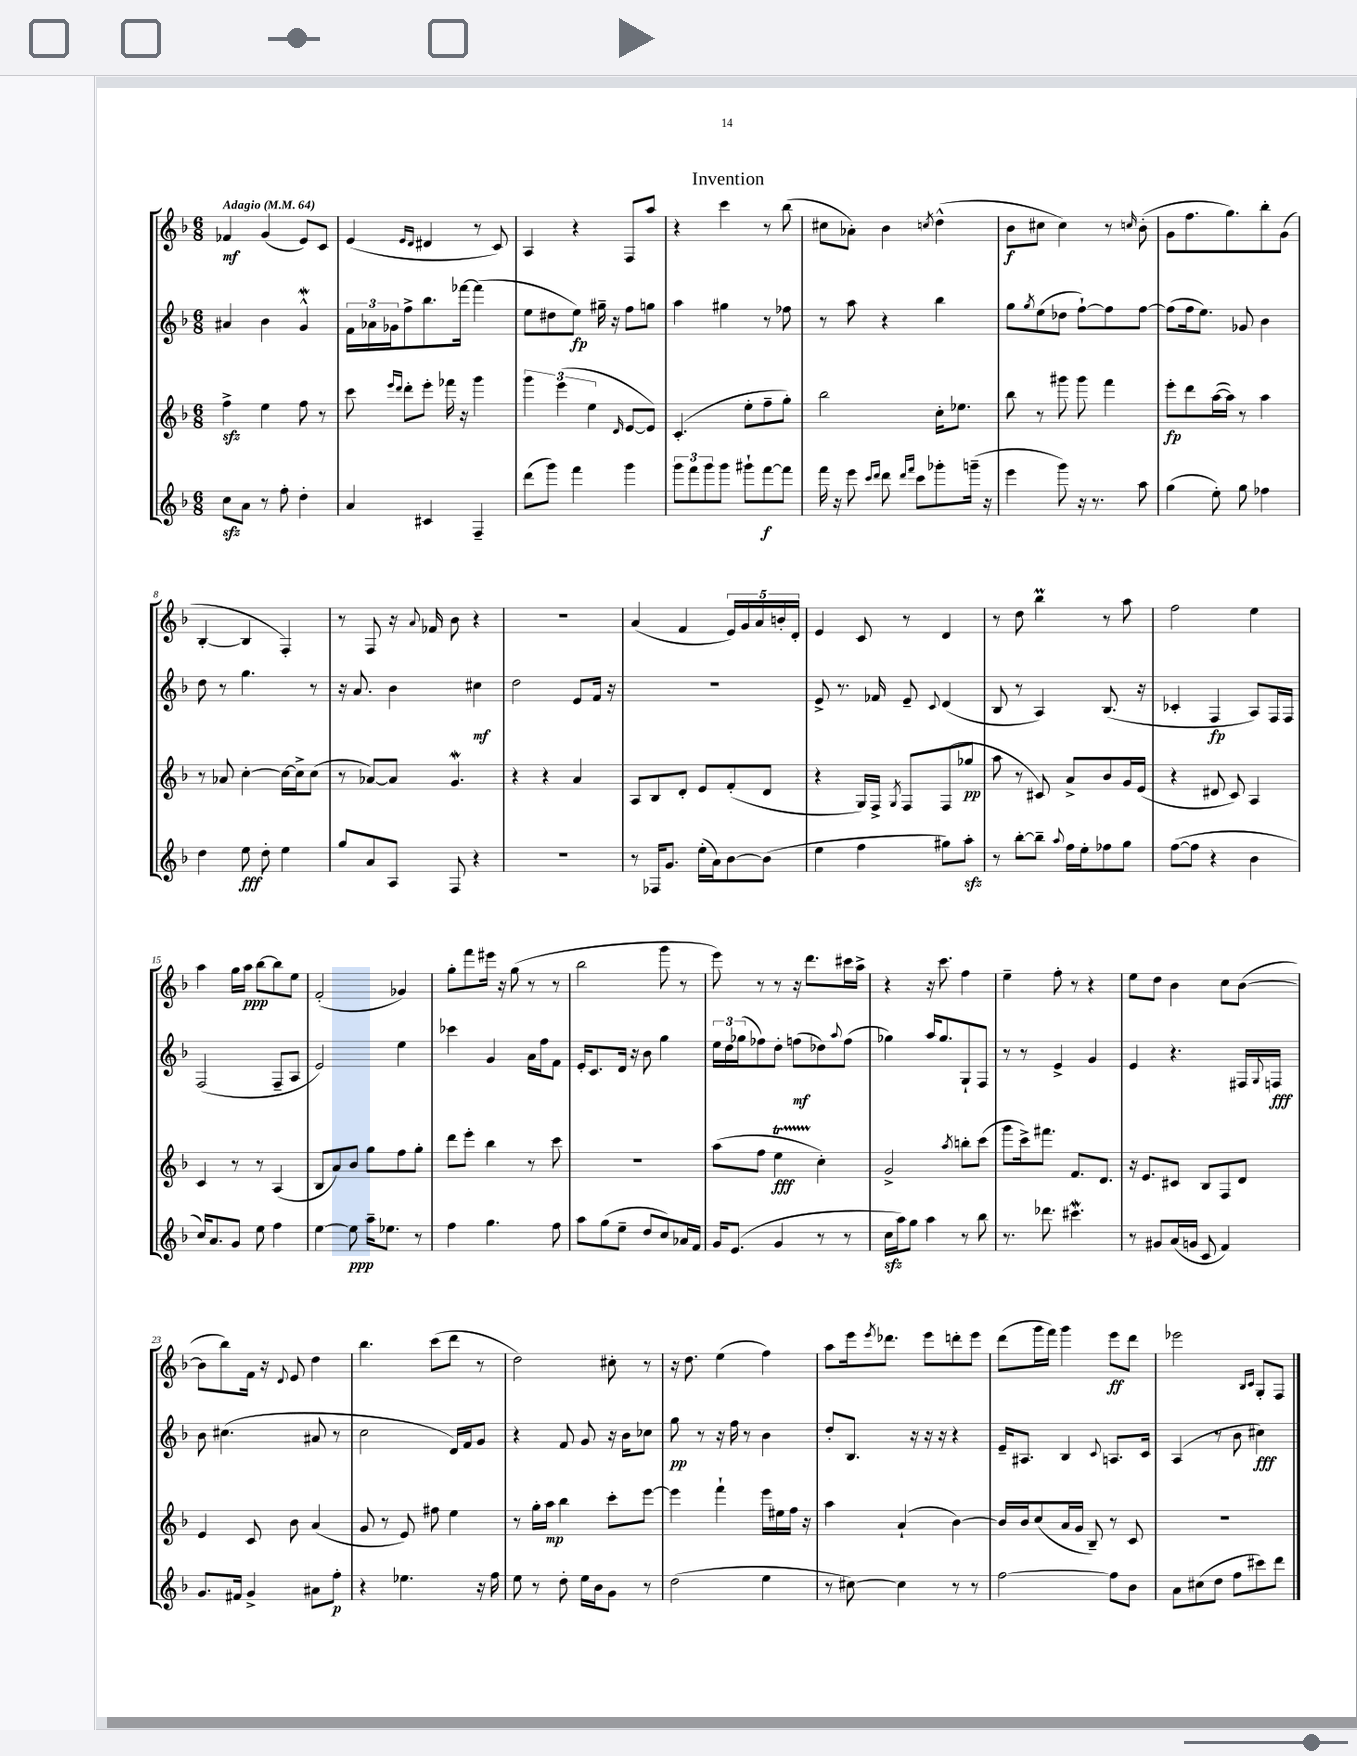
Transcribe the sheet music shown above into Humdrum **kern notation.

**kern	**kern	**kern	**kern
*staff4	*staff3	*staff2	*staff1
*clefG2	*clefG2	*clefG2	*clefG2
*k[b-]	*k[b-]	*k[b-]	*k[b-]
*M6/8	*M6/8	*M6/8	*M6/8
*MM64	*MM64	*MM64	*MM64
8cc	4ff^	4a#	4f-
8a	.	.	.
8r	4ee	4b-	(4g
8ff'	.	.	.
4dd'	8ff	4g^^	8e)
.	8r	.	8c
=	=	=	=
4a	8ccc	24f	(4e
.	.	24a-	.
.	.	24g-	.
.	16qqeee	.	.
.	16qqddd	.	.
.	8ddd'	8ff^	.
.	.	.	16qqe
.	.	.	16qqd
4c#	8eee'	8.bb-	4d#
.	16fff-	.	.
.	16r	[16fff-	.
4F~	4ggg	(4fff-]	8r
.	.	.	8c)
=	=	=	=
(8ddd	6ggg	8ee	4A
8ggg)	.	8dd#	.
.	(6eee	.	.
4fff	.	8ee)	4r
.	6ee	.	.
.	.	16gg#~	.
.	.	16r	.
.	16qqd	.	.
4ggg	[8e	8ff	8F
.	8e])	8gg	8aa
=	=	=	=
12ggg	(4.c'	4aa	4r
12fff	.	.	.
12ggg	.	.	.
8ggg	.	4gg#	4ccc
8ggg#`	8ee'	.	.
[8fff	8ff~	8r	8r
8fff]	8gg')	8ff-	(8bb-
=	=	=	=
16fff	2bb-	8r	8cc#
16r	.	.	.
8eee	.	8aa	8a-')
16qqccc	.	.	.
16qqddd	.	.	.
8ddd	.	4r	4b-
16qqddd	.	.	.
16qqfff	.	.	.
8ccc	.	.	.
.	.	.	8qcc
8ggg-'	16cc'	4bb-	(4dd^^
.	8.ee-	.	.
(16ggg~	.	.	.
16r	.	.	.
=	=	=	=
4eee	8bb-	8gg	8b-
.	.	8qgg	.
.	8r	(8ee	8cc#
8ggg)	8ggg#	8dd-	4cc#)
16r	8ggg#	[8ff`)	.
8.r	.	.	.
.	4fff	8ff]	8r
.	.	.	16qqcc
8aa	.	[8ff	(8b-'
=	=	=	=
(4gg	8eee'	(8ff]	8g
.	8ddd	16ff	8.ff
.	.	8.ee)	.
8ee')	([16aa	.	.
.	16aa])	.	8.gg)
8gg	8r	8g-	.
4ff-	4aa	4b-	8bb-'
.	.	.	(8g
=	=	=	=
4dd	8r	8dd	[4B-'
.	8a-	8r	.
8ee	[4cc'	4.gg	4B-]
8dd'	.	.	.
4ee	16cc_	.	4F')
.	16cc^]	.	.
.	(8cc	8r	.
=	=	=	=
8gg	8r	16r	8r
.	.	8.a	.
8a	[8a-)	.	8F
8A	8a-]	4b-	16r
.	.	.	8qqa
.	.	.	16f-
8F	4.g	.	8b-
4r	.	4cc#	4r
=	=	=	=
2.r	4r	2dd	2.r
.	4r	.	.
.	4a	8e	.
.	.	16f	.
.	.	16r	.
=	=	=	=
8r	8A	2.r	(4a
16F-	8B-	.	.
8.g	.	.	.
.	8d'	.	4f
(16ee'	8e	.	.
16a)	.	.	.
[8b-	(8f'	.	20e)
.	.	.	20g
.	.	.	20a
(8b-]	8d	.	.
.	.	.	20b'
.	.	.	20d'
=	=	=	=
4ee	4r	8e^	4e
.	.	8.r	.
4ff	16G)	.	8c
.	16F^	16f-	.
.	8qG	.	.
.	8F	8e~	8r
.	.	8qqc	.
8gg#)	(8F	(4d	4d
8aa'	8gg-	.	.
=	=	=	=
8r	8aa	8B-	8r
[8bb-'	8r	8r	8dd
8bb-~]	8c#)	4A)	4bb-
8qqaa	.	.	.
16ff	8a^	.	.
16ee'	.	.	.
8ff-	8b-	(8.B-	8r
8gg	16g	.	8aa
.	(16e	16r	.
=	=	=	=
([8ff	4r	4c-'	2ff
8ff]	.	.	.
4r	8d#	4F	.
.	8c)	.	.
4b-	4A	8A)	4ee
.	.	16F	.
.	.	16F	.
=	=	=	=
16cc)	4c	(2F	4aa
8.a	.	.	.
8g	8r	.	16gg
.	.	.	16aa
8ee	8r	.	[8bb-
4ff	(4A	8F~	8bb-]
.	.	8A	8ee
=	=	=	=
[4ee	8B-	2e)	(2f'
.	8a)	.	.
8ee]	8b-	.	.
16aa~	8gg	.	.
8.ee-	.	.	.
.	8ff	4ee	4g-)
8r	8gg'	.	.
=	=	=	=
4ff	8ddd	4ccc-	8gg'
.	8eee'	.	8fff
4.gg	4bb-	4g	16eee#
.	.	.	16r
.	.	.	(8gg
.	8r	16a	8r
.	.	16ff	.
8ff	8ccc	8f	8r
=	=	=	=
8aa	2.r	16e'	2bb-
.	.	8.c	.
(8gg	.	.	.
8ee~	.	16d	.
.	.	16r	.
8dd	.	8b-	.
8cc)	.	4gg	8ggg
16a-	.	.	8r
16f	.	.	.
=	=	=	=
16g	(8aa	24ee	8eee)
.	.	24dd	.
(8.e	.	.	.
.	.	(24gg-	.
.	8ff	8ff-)	8r
4g	4ee	8dd'	8r
.	.	(8ff	16r
.	.	.	8.ddd
8r	4cc')	8dd-)	.
.	.	8qqaa	.
8r	.	(8ff	16ccc#
.	.	.	16aa^
=	=	=	=
16cc	2g^	4gg-)	4r
16aa)	.	.	.
8gg	.	.	.
4aa	.	16aa	16r
.	.	8.gg-	8.ccc
.	8qaa	.	.
8r	8bb'	8G`	4ff
8bb-	(8ccc	8F	.
=	=	=	=
8.r	8ggg	8r	4ee~
.	16ccc^)	8r	.
8.ddd-	8.fff#	.	.
.	.	4e^	8ff'
4.ccc#	8.f	.	8r
.	.	4g	4r
.	8.d	.	.
=	=	=	=
8r	16r	4e	8ee
.	8.e	.	.
8g#	.	.	8dd
(16a	8c#	4.r	4b-
16g	.	.	.
8c	8B-	.	.
4f)	8F	.	8cc
.	8d	16F#	([8b-
.	.	8qqG	.
.	.	16F	.
=	=	=	=
8.g	4e	8b-	8b-]
.	.	(4.cc#	8bb-)
16f#	.	.	.
4g^	8c	.	16f
.	.	.	16r
.	.	.	8qqd
.	8b-	.	8e
8a#	(4a	8a#	4dd
8ff'	.	8r	.
=	=	=	=
4r	8g	2cc	4.bb-
.	8r	.	.
4.ee-	8e)	.	.
.	8ff#	.	(8ccc
.	4ee	16d)	8ddd
.	.	16f	.
16r	.	8g	8r
16ff	.	.	.
=	=	=	=
8ee	8r	4r	2dd)
8r	16gg'	.	.
.	16aa	.	.
8dd'	4bb-	8f	.
16ee	.	8g	.
16b-	.	.	.
8g	8ccc'	16r	8cc#'
.	.	16b-	.
8r	[8eee	8cc-	8r
=	=	=	=
(2dd	4eee]	8gg	16r
.	.	.	8.dd
.	.	8r	.
.	4fff`	16r	(4ee
.	.	16ff	.
.	.	8r	.
4ee	16eee	4b-	4ff)
.	16ee#	.	.
.	16ff	.	.
.	16r	.	.
=	=	=	=
8r	4aa	8dd'	8aa
[8cc#)	.	8.B-	16eee
.	.	.	8qeee
.	.	.	8.ddd-
4cc#]	(4a`	.	.
.	.	16r	.
.	.	16r	8eee
.	.	16r	.
8r	[4b-)	4r	8ddd'
8r	.	.	8eee
=	=	=	=
[2ff	16b-]	16e~	(8ddd
.	16b-	8.A#	.
.	(8cc	.	16ggg
.	.	.	16fff)
.	16a	4B-	4ggg
.	16g	.	.
.	8B-~)	.	.
.	.	8qqc	.
8ff]	8r	8.A	8eee
8b-	8c	.	8ddd
.	.	16c	.
=	=	=	=
8a	2.r	(4A	2eee-
(8cc#	.	.	.
8dd	.	8r	.
8ff	.	8b-	.
.	.	.	16qqB-
.	.	.	16qqc
8ccc#)	.	4cc#)	8G'
8ddd	.	.	8F
==	==	==	==
*-	*-	*-	*-
